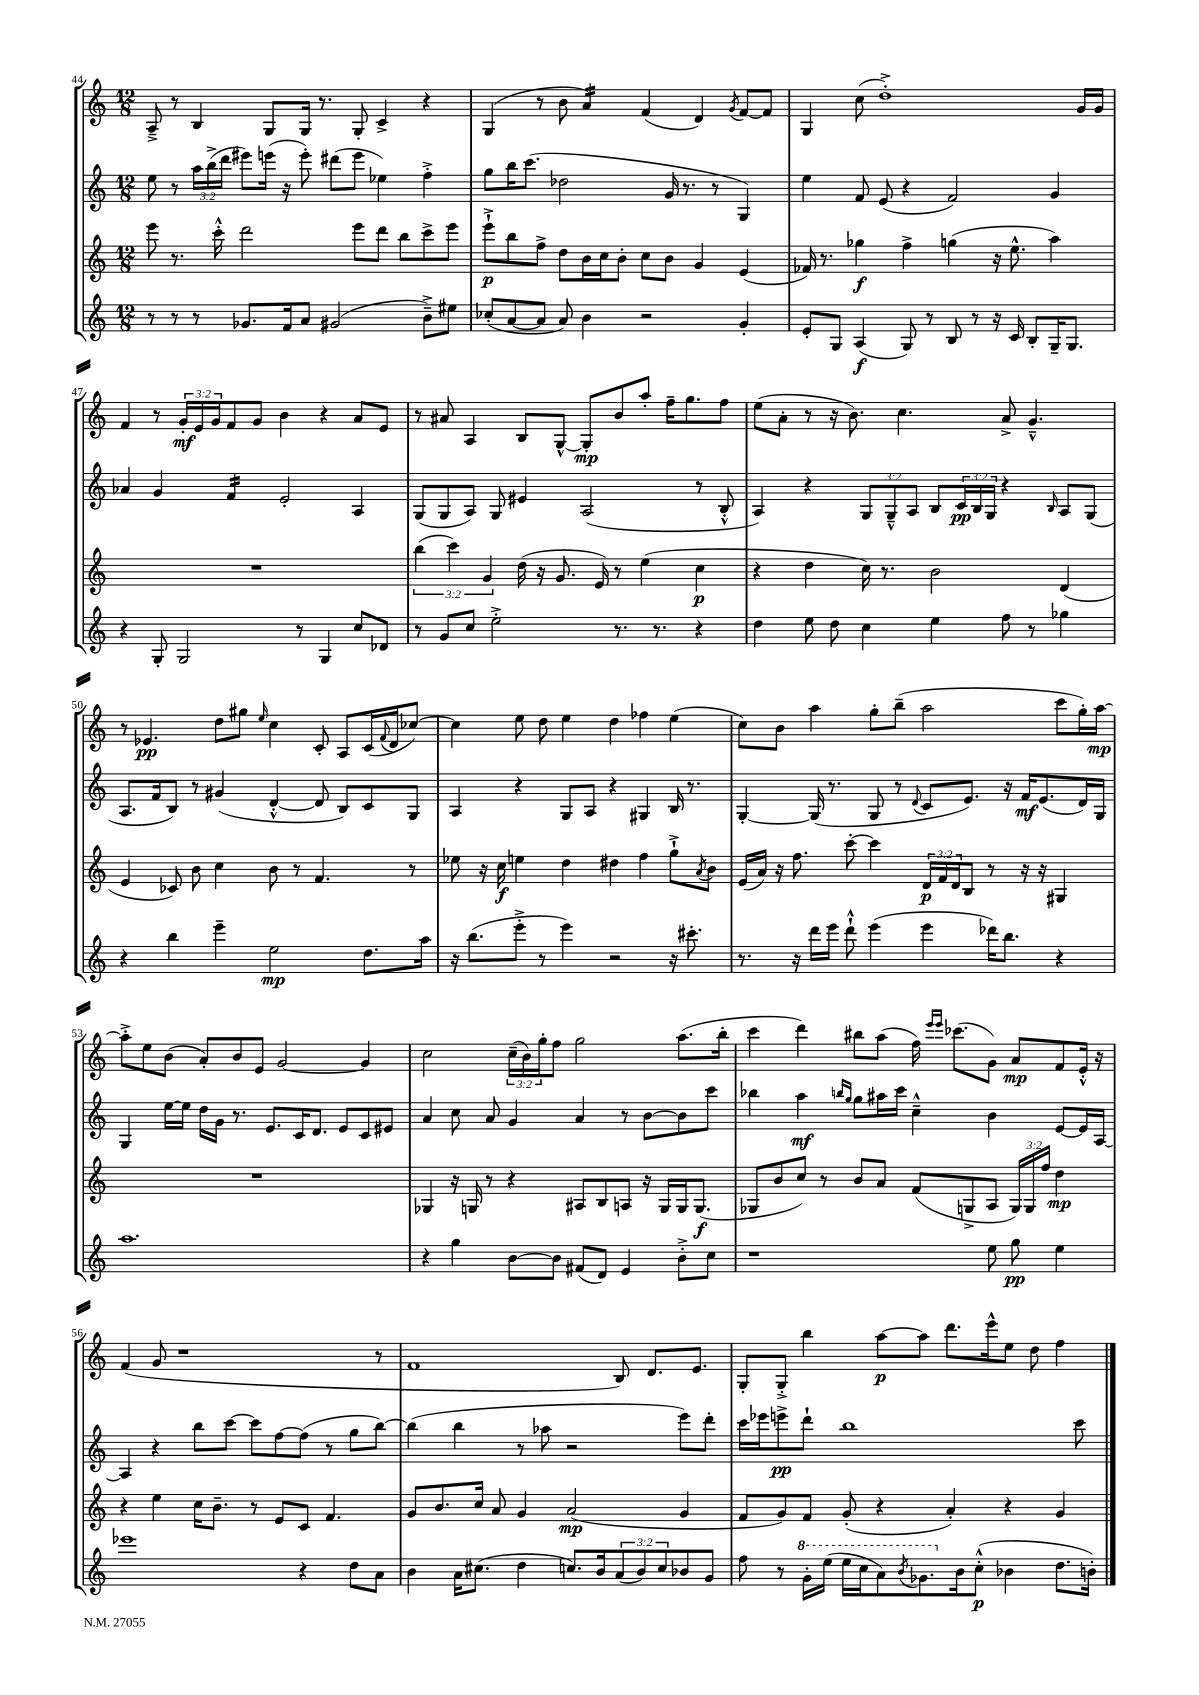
<<
\new StaffGroup <<
\new Staff = "s0" {
    \clef treble \key c \major \numericTimeSignature \time 12/8 \override Staff.TupletNumber.text = #tuplet-number::calc-fraction-text
    a8---> r8 b4 g8 g16 r8. g8-. c'4-> r4 |
    g4( r8 b'8 a'4:16) f'4( d'4) \acciaccatura { g'8 } f'8~ f'8 |
    g4 c''8( d''1-.->) g'16 g'16 |
    f'4 r8 \tuplet 3/2 { g'16-.\mf e'16 g'16 } f'8 g'8 b'4 r4 a'8 e'8 |
    r8 ais'8 a4 b8 g8~-^ g8-.\mp b'8 a''8-. f''16-- g''8. f''8 |
    e''8( a'8-. r8 r16 b'8.) c''4. a'8-> g'4.---^ |
    r8 ees'4.\pp d''8 gis''8 \grace { e''16 } c''4 c'8-. a8 c'16( \appoggiatura { f'8 } d'16 ces''8~) |
    ces''4 e''8 d''8 e''4 d''4 fes''4 e''4( |
    c''8) b'8 a''4 g''8-. b''8--( a''2 c'''8 g''16-.) a''16~\mp |
    a''8-.-> e''8 b'8( a'8-.) b'8 e'8 g'2~ g'4 |
    c''2 \tuplet 3/2 { c''16--( b'16) g''16-. } f''8 g''2 a''8.( b''16-. |
    c'''4 d'''4) bis''8 a''8( f''16) \grace { e'''16 e'''16 } ces'''8.( g'8) a'8\mp f'8 e'16-.-^ r16 |
    f'4( g'8 r1 r8 |
    f'1 b8) d'8. e'8. |
    g8-. g8-.-> b''4 a''8~\p a''8 d'''8. e'''16-^ e''8 d''8 f''4 \bar "|." |
}
\new Staff = "s1" {
    \clef treble \key c \major \numericTimeSignature \time 12/8 \override Staff.TupletNumber.text = #tuplet-number::calc-fraction-text
    e''8 r8 \tuplet 3/2 { a''16 b''16->( d'''16 } eis'''8) e'''16( r16 e'''8-.) dis'''8( e'''8 ees''4) f''4-.-> |
    g''8 b''16 c'''8.( des''2 g'16 r8. r8 g4) |
    e''4 f'8 e'8( r4 f'2) g'4 |
    aes'4 g'4 f'4:16 e'2-. a4 |
    g8( g8 a8) g8 eis'4 a2( r8 b8-.-^ |
    a4) r4 \tuplet 3/2 { g8 g8---^ a8 } b8 \tuplet 3/2 { c'16\pp b16 g16 } r4 \grace { b16 } a8 g8( |
    a8. f'16 b8) r8 gis'4( d'4~-.-^ d'8 b8) c'8 g8 |
    a4 r4 g8 a8 r4 gis4 b16 r8. |
    g4~-. g16( r8. g8 r8 \appoggiatura { d'8 } c'8 e'8.) r16 f'16\mf e'8.( d'16) g16 |
    g4 e''16~ e''16 d''16 g'16 r8. e'8. c'16 d'8. e'8 c'8 eis'8 |
    a'4 c''8 a'8 g'4 a'4 r8 b'8~ b'8 c'''8 |
    bes''4 a''4\mf \grace { b''16 g''16 } g''8 ais''16 c'''16 c''4---^ b'4 e'8~ e'16 a16~ |
    a4 r4 b''8 c'''8~ c'''8 f''8~ f''8( r8 g''8 b''8~) |
    b''4( b''4 r8 aes''8 r2 e'''8) d'''8-. |
    c'''16 ees'''16 e'''8->\pp d'''8-! b''1 c'''8 \bar "|." |
}
\new Staff = "s2" {
    \clef treble \key c \major \numericTimeSignature \time 12/8 \override Staff.TupletNumber.text = #tuplet-number::calc-fraction-text
    e'''8 r8. c'''16-.-^ d'''2 e'''8 d'''8 b''8 c'''8-> e'''8 |
    e'''8-!->\p b''8 f''8-> d''8 b'16 c''16 b'8-. c''8 b'8 g'4 e'4( |
    fes'16) r8. ges''4\f f''4-> g''4( r16 e''8.-^ a''4) |
    R1. |
    \tuplet 3/2 { b''4( c'''4) g'4 } d''16( r16 g'8. e'16) r8 e''4( c''4\p |
    r4 d''4 c''16) r8. b'2 d'4( |
    e'4 ces'8) b'8 c''4 b'8 r8 f'4. r8 |
    ees''8 r16 c''16\f e''4 d''4 dis''4 f''4 g''8-!-> \acciaccatura { a'8 } b'8 |
    e'16( a'16) r16 f''8. c'''8~-. c'''4 \tuplet 3/2 { d'16\p f'16 d'16 } b8 r8 r16 r16 gis4 |
    R1. |
    ges4 r16 g16 r8 r4 ais8 b8 a8 r16 g16 g16 g8.\f( |
    ges8 b'8 c''8) r8 b'8 a'8 f'8( g8-> a8 \tuplet 3/2 { g16) g16 f''16 } d''4\mp |
    r4 e''4 c''16 b'8.-- r8 e'8 c'8 f'4. |
    g'8 b'8. c''16 a'8 g'4 a'2\mp( g'4 |
    f'8 g'8) f'8 g'8-.( r4 a'4-.) r4 g'4 \bar "|." |
}
\new Staff = "s3" {
    \clef treble \key c \major \numericTimeSignature \time 12/8 \override Staff.TupletNumber.text = #tuplet-number::calc-fraction-text
    r8 r8 r8 ges'8. f'16 a'8 gis'2( b'8--->) eis''8 |
    ces''8-.( a'8~ a'8 a'8) b'4 r2 g'4-. |
    e'8-. g8 a4\f( g8) r8 b8 r8 r16 c'16 b8-. g16-- g8. |
    r4 g8-. g2 r8 g4 c''8 des'8 |
    r8 g'8 c''8 e''2-.-> r8. r8. r4 |
    d''4 e''8 d''8 c''4 e''4 f''8 r8 ges''4 |
    r4 b''4 e'''4-- e''2\mp d''8. a''16 |
    r16 b''8.( e'''8-.-> r8 e'''4) r2 r16 cis'''8.-. |
    r8. r16 d'''16 e'''16 d'''8-!-^ e'''4( e'''4 des'''16) b''8. r4 |
    a''1. |
    r4 g''4 b'8~ b'8 fis'8( d'8) e'4 b'8-.-> c''8 |
    r1 e''8 g''8\pp e''4 |
    ees'''1 r4 d''8 a'8 |
    b'4 a'16 cis''8.( d''4 c''8.) b'16 \tuplet 3/2 { a'8( b'8) c''8 } bes'8 g'8 |
    f''8 r8 \ottava #1 g''16-. e'''16( e'''16 c'''16 a''8) \acciaccatura { b''8 } ges''8. \ottava #0 b'16 c''8-.-^\p( bes'4 d''8. b'16-.) \bar "|." |
}
>>
>>
\layout { \context { \Score currentBarNumber = #44 } }
